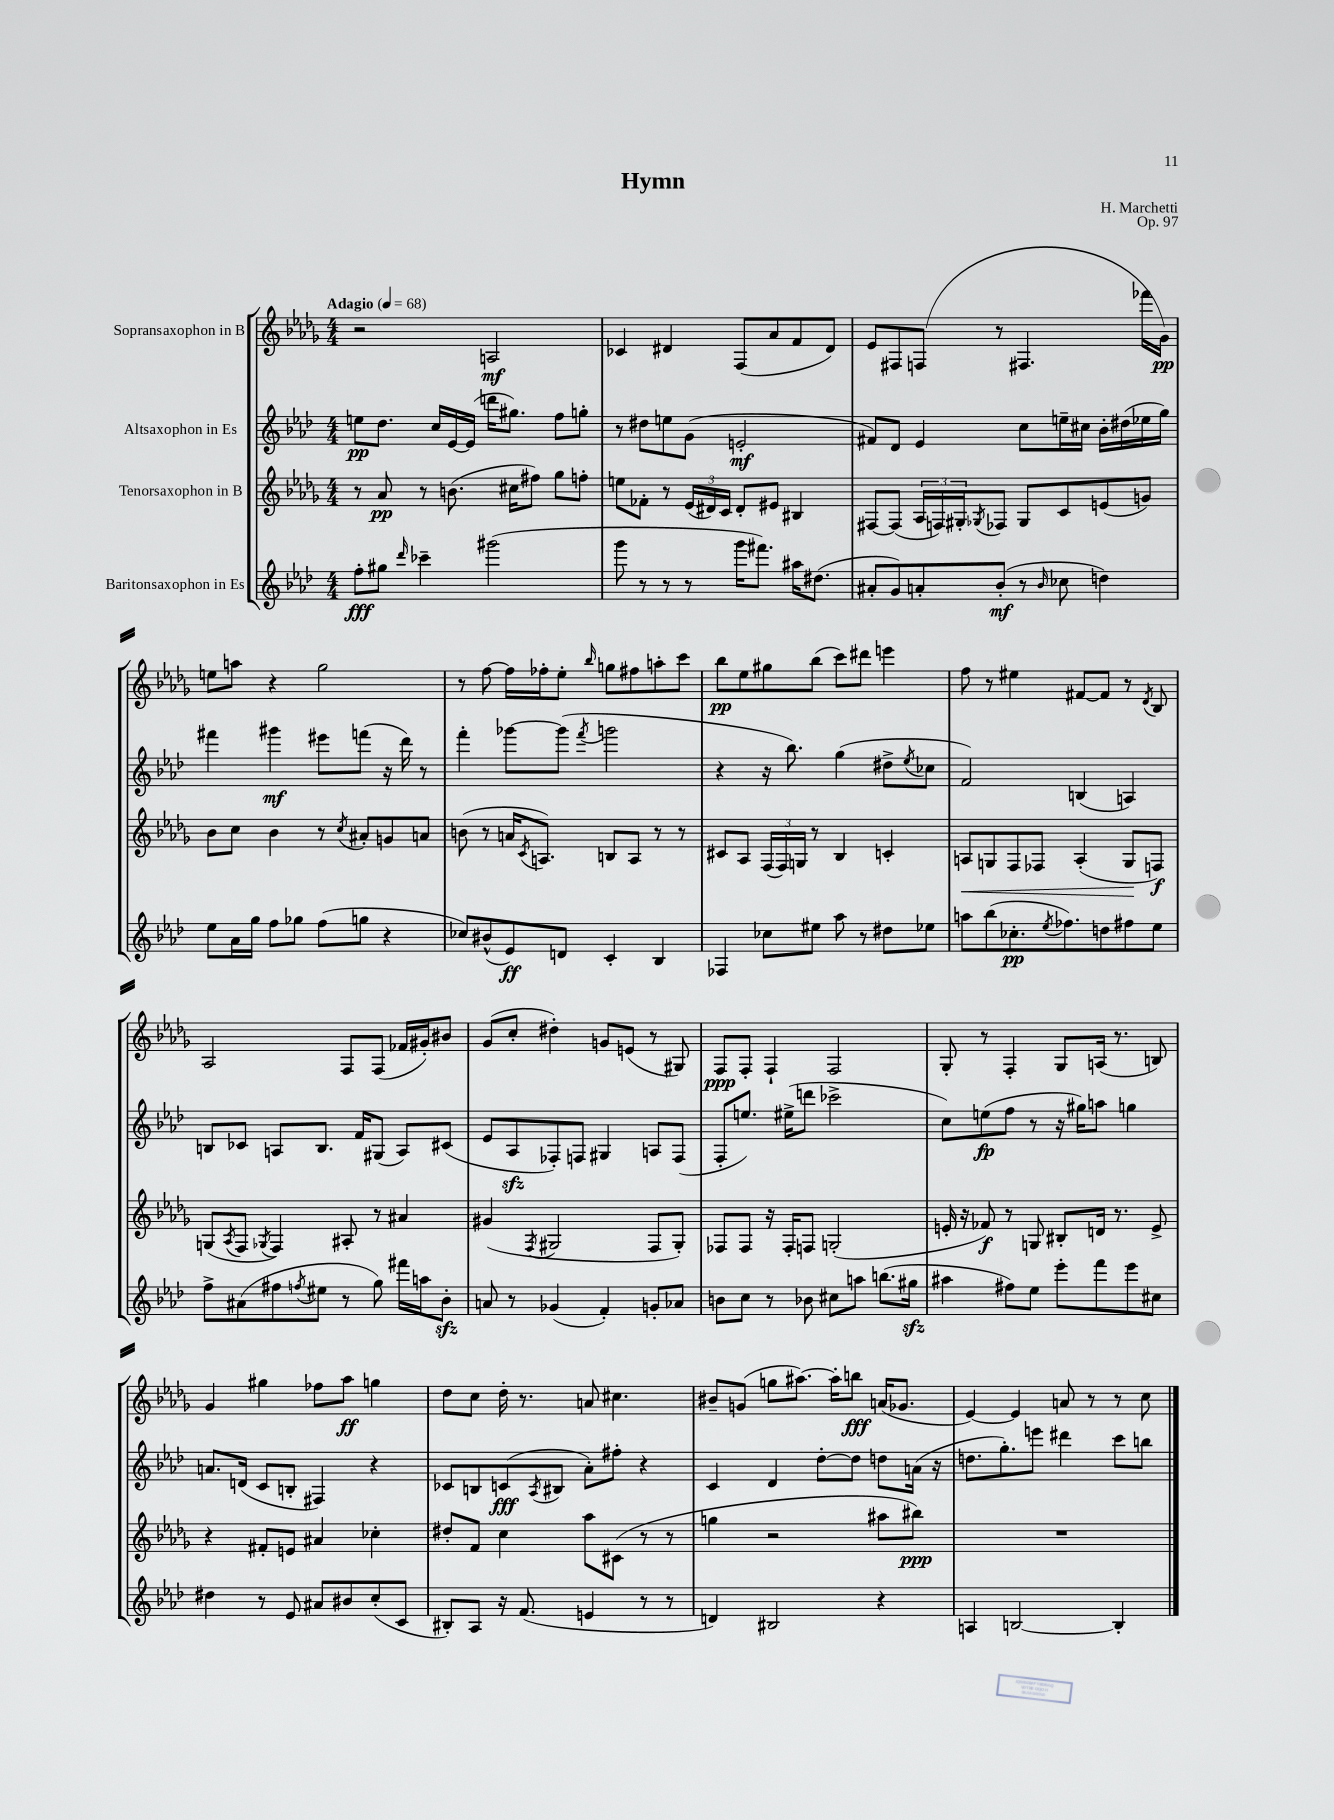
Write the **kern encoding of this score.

**kern	**dynam	**kern	**dynam	**kern	**dynam	**kern	**dynam
*part4	*part4	*part3	*part3	*part2	*part2	*part1	*part1
*staff4	*staff4	*staff3	*staff3	*staff2	*staff2	*staff1	*staff1
*I"Baritonsaxophon in Es	*	*I"Tenorsaxophon in B	*	*I"Altsaxophon in Es	*	*I"Sopransaxophon in B	*
*clefG2	*	*clefG2	*	*clefG2	*	*clefG2	*
*k[b-e-a-d-]	*	*k[b-e-a-d-g-]	*	*k[b-e-a-d-]	*	*k[b-e-a-d-g-]	*
*M4/4	*	*M4/4	*	*M4/4	*	*M4/4	*
*MM68	*	*MM68	*	*MM68	*	*MM68	*
=1	=1	=1	=1	=1	=1	=1	=1
!	!	!	!	!	!	!LO:TX:a:B:t=Adagio	!
8ff'\L	fff	8r	.	8een\L	pp	2r	.
8gg#X\J	.	8a-/	pp	8.dd-\J	.	.	.
16qqddd-/	.	.	.	.	.	.	.
4ccc-X~\	.	8r	.	.	.	.	.
.	.	.	.	16cc/LL	.	.	.
.	.	(8.bn\	.	[16e-/	.	.	.
.	.	.	.	(16e-/JJ]	.	.	.
(2ggg#X\	.	.	.	16dddn\KL	.	2An/	mf
.	.	16cc#X\KL	.	8.gg#X\J)	.	.	.
.	.	8ff#X\J)	.	.	.	.	.
.	.	8gg-\L	.	8ff\L	.	.	.
.	.	8ffn'\J	.	8ggn'\J	.	.	.
=2	=2	=2	=2	=2	=2	=2	=2
8ggg\	.	8een\L	.	8r	.	4c-X/	.
8r	.	8f-X'\J	.	8dd#X\L	.	.	.
8r	.	8r	.	8een\	.	4d#X/	.
8r	.	(24e-/LL	.	(8g\J	.	.	.
.	.	24d#X/)	.	.	.	.	.
.	.	24c/JJ	.	.	.	.	.
16ggg\KL	.	8d#'/L	.	2en'/	mf	(8F/L	.
8.fff#X\J)	.	.	.	.	.	.	.
.	.	8e#X/J	.	.	.	8a-/	.
16aa#X\KL	.	4B#X/	.	.	.	8f/	.
(8.dd#X\J	.	.	.	.	.	.	.
.	.	.	.	.	.	8d#/J)	.
=3	=3	=3	=3	=3	=3	=3	=3
8a#X'/L	.	[8F#X/L	.	8f#X/L)	.	8e-/L	.
8g/)	.	(8F#/J]	.	8d-/J	.	8F#X/	.
8an'/	.	24A-/LL	.	4e-/	.	(8Fn/J	.
.	.	24Fn/)	.	.	.	.	.
.	.	24G#X'/J	.	.	.	.	.
.	.	8qG-X/	.	.	.	.	.
(8b-'/J	mf	8F-X/J	.	.	.	8r	.
8r	.	8G-/L	.	8cc\L	.	4.F#X/	.
16qqb-/	.	.	.	.	.	.	.
8cc-X\	.	8c/	.	16een~\L	.	.	.
.	.	.	.	16cc#X\JJ	.	.	.
4ddn\)	.	(8en/	.	16b-'\LL	.	.	.
.	.	.	.	(16dd#X\	.	.	.
.	.	8gn/J)	.	16ee-X\	.	16fff-X\LL	.
.	.	.	.	16gg\JJ)	.	16g-\JJ)	pp
!!LO:LB:g=z
=4	=4	=4	=4	=4	=4	=4	=4
8ee-\L	.	8b-\L	.	4fff#X\	.	8een\L	.
16a-\L	.	8cc\J	.	.	.	8aan\J	.
16gg\JJ	.	.	.	.	.	.	.
8ff\L	.	4b-\	.	4ggg#X\	mf	4r	.
8gg-X\J	.	.	.	.	.	.	.
(8ff\L	.	8r	.	8eee#X\L	.	2gg-\	.
.	.	8qcc/	.	.	.	.	.
8ggn\J	.	8a#X'/L	.	(8fffn\J	.	.	.
4r	.	8gn/	.	16r	.	.	.
.	.	.	.	16ddd-\)	.	.	.
.	.	8an/J	.	8r	.	.	.
=5	=5	=5	=5	=5	=5	=5	=5
8cc-X/L)	.	(8bn\	.	4fff'\	.	8r	.
(8b#X^^/	.	8r	.	.	.	[8ff\	.
8e-/)	ff	16an/KL	.	[8ggg-X\L	.	16ff\LL]	.
.	.	8qc/	.	.	.	.	.
.	.	8.An/J)	.	.	.	16ff-X'\J	.
8dn/J	.	.	.	(8ggg-\J]	.	8ee-'\J	.
.	.	.	.	8qfff/	.	16qqbb-/	.
4c'/	.	8Bn/L	.	2gggn\	.	8ggn\L	.
.	.	8A/J	.	.	.	8ff#X\	.
4B-/	.	8r	.	.	.	8aan'\	.
.	.	8r	.	.	.	8ccc\J	.
=6	=6	=6	=6	=6	=6	=6	=6
4F-X/	.	8c#X/L	.	4r	.	8bb-\L	pp
.	.	8A-/J	.	.	.	8ee-\	.
8cc-X\L	.	(24F/LL	.	16r	.	8gg#X\	.
.	.	24F/)	.	.	.	.	.
.	.	.	.	8.bb-\)	.	.	.
.	.	24Gn/JJ	.	.	.	.	.
8ee#X\J	.	8r	.	.	.	(8bb-\J	.
8aa-\	.	4B-/	.	(4gg\	.	8ccc\L)	.
8r	.	.	.	.	.	8ddd#X\J	.
8dd#X\L	.	4cn'/	.	8dd#X^\L	.	4eeen\	.
.	.	.	.	8qee-/	.	.	.
8ee-X\J	.	.	.	8cc-X\J	.	.	.
=7	=7	=7	=7	=7	=7	=7	=7
!	!	!	!LO:HP:b	!	!	!	!
8aan\L	.	8An/L	<	2f/)	.	8ff\	.
(8bb-\	.	8Gn/	.	.	.	8r	.
8.cc-X'\	pp	8F/	.	.	.	4ee#X\	.
.	.	8F-X/J	.	.	.	.	.
8qee-/	.	.	.	.	.	.	.
8.ff-X\)	.	.	.	.	.	.	.
.	.	(4A'/	.	(4Bn/	.	[8f#X/L	.
8ddn\	.	.	.	.	.	8f#/J]	.
8ff#X\	.	8G/L	.	4An/)	.	8r	.
.	.	.	.	.	.	8qd-/	.
8ee-\J	.	8Fn/J)	[ f	.	.	8B-/	.
!!LO:LB:g=z
=8	=8	=8	=8	=8	=8	=8	=8
8ff^\L	.	(8Gn/L	.	8Bn/L	.	2A-/	.
.	.	8qA-/	.	.	.	.	.
(8a#X\	.	8F/J	.	8c-X/J	.	.	.
.	.	8qG-X/	.	.	.	.	.
8ff#X\	.	4F/)	.	8An/L	.	.	.
8qffn/	.	.	.	.	.	.	.
8ee#X\J	.	.	.	8.B/J	.	.	.
8r	.	8A#X'/	.	.	.	8F/L	.
.	.	.	.	16f/KL	.	.	.
8gg\)	.	8r	.	(8G#X/J	.	(8F/J	.
16fff#X\LL	.	4a#X/	.	8A/L)	.	16f-X/LL	.
16aan\J	.	.	.	.	.	16g#X'/J)	.
8b-zz'\J	.	.	.	(8c#X/J	.	8b#X/J	.
=9	=9	=9	=9	=9	=9	=9	=9
8an/	.	(4g#X/	.	8e-/L	.	(8g-/L	.
8r	.	.	.	8A-zz/	.	8cc'/J	.
.	.	8qF/	.	.	.	.	.
(4g-X/	.	2G#X/	.	8F-X'/)	.	4dd#X'\)	.
.	.	.	.	8Fn/J	.	.	.
4f'/)	.	.	.	4G#X/	.	8gn/L	.
.	.	.	.	.	.	(8en/J	.
8gn'/L	.	8F/L	.	8An/L	.	8r	.
8a-X/J	.	8G#'/J)	.	(8F/J	.	8G#X/)	.
=10	=10	=10	=10	=10	=10	=10	=10
8bn\L	.	8F-X/L	.	8F'/L	.	8F/L	ppp
8cc\J	.	8F-/J	.	8.een/J)	.	8F'/J	.
8r	.	16r	.	.	.	4F`/	.
.	.	16F-'/KL	.	(16ee#X^\KL	.	.	.
8b-X\	.	8Fn/J	.	8dddn\J	.	.	.
8cc#X\L	.	(2Gn'/	.	2ccc-X^\	.	2F/	.
8aan\J	.	.	.	.	.	.	.
(8.bbn\L	.	.	.	.	.	.	.
16gg#Xzz\Jk	.	.	.	.	.	.	.
=11	=11	=11	=11	=11	=11	=11	=11
4aa#X\	.	16en'/	.	8cc\L)	.	8G-'/	.
.	.	16r	.	.	.	.	.
.	.	8f-X/)	f	(8een\	fp	8r	.
8ff#X\L)	.	8r	.	8ff\J	.	4F'/	.
8ee-\J	.	8Gn/	.	8r	.	.	.
8eee-'\L	.	8B#X'/L	.	16r	.	8G-/L	.
.	.	.	.	16gg#X\KL)	.	.	.
8fff\	.	16dn/Jk	.	8aan\J	.	(16An/Jk	.
.	.	8.r	.	.	.	8.r	.
8eee-\	.	.	.	4ggn\	.	.	.
8cc#X\J	.	8e^/	.	.	.	8Bn/)	.
!!LO:LB:g=z
=12	=12	=12	=12	=12	=12	=12	=12
4dd#X\	.	4r	.	8.an/L	.	4g-/	.
.	.	.	.	(16dn/Jk	.	.	.
8r	.	8f#X'/L	.	8c/L	.	4gg#X\	.
8e-/	.	8en/J	.	8Bn'/J	.	.	.
8a#X/L	.	4a#X/	.	4F#X/)	.	8ff-X\L	.
8b#X/	.	.	.	.	.	8aa-\J	ff
(8cc'/	.	4cc-X'\	.	4r	.	4ggn\	.
8c/J	.	.	.	.	.	.	.
=13	=13	=13	=13	=13	=13	=13	=13
8B#X'/L)	.	8dd#X'/L	.	8c-X/L	.	8dd-\L	.
8A-/J	.	8f/J	.	8Bn/	.	8cc\J	.
16r	.	4cc\	.	(8cn/	fff	16dd-'\	.
(8.f/	.	.	.	.	.	8.r	.
.	.	.	.	8qA-/	.	.	.
.	.	.	.	8B#X/J	.	.	.
4en/	.	8aa-\L	.	8a-'\L)	.	8an/	.
.	.	(8c#X\J	.	8ff#X'\J	.	4.cc#X\	.
8r	.	8r	.	4r	.	.	.
8r	.	8r	.	.	.	.	.
=14	=14	=14	=14	=14	=14	=14	=14
4dn/)	.	4ggn\	.	4c/	.	8b#X~/L	.
.	.	.	.	.	.	(8gn/J	.
2B#X/	.	2r	.	4d-/	.	8ggn\L	.
.	.	.	.	.	.	[8.aa#X\J)	.
.	.	.	.	[8dd-'\L	.	.	.
.	.	.	.	.	.	16aa#'\KL]	.
.	.	.	.	8dd-\J]	.	8bbn\J	fff
4r	.	8aa#X\L	.	8ddn\L	.	(16an/KL	.
.	.	.	.	.	.	8.g-X/J	.
.	.	8bb#X\J)	ppp	(16an\Jk	.	.	.
.	.	.	.	16r	.	.	.
=15	=15	=15	=15	=15	=15	=15	=15
4An/	.	1r	.	8.ddn\L	.	[4e-/)	.
.	.	.	.	8.gg'\)	.	.	.
[2Bn/	.	.	.	.	.	4e-/]	.
.	.	.	.	8eeen\J	.	.	.
.	.	.	.	4ddd#X\	.	8an/	.
.	.	.	.	.	.	8r	.
4B'/]	.	.	.	8ccc\L	.	8r	.
.	.	.	.	8bbn\J	.	8cc\	.
==	==	==	==	==	==	==	==
*-	*-	*-	*-	*-	*-	*-	*-
